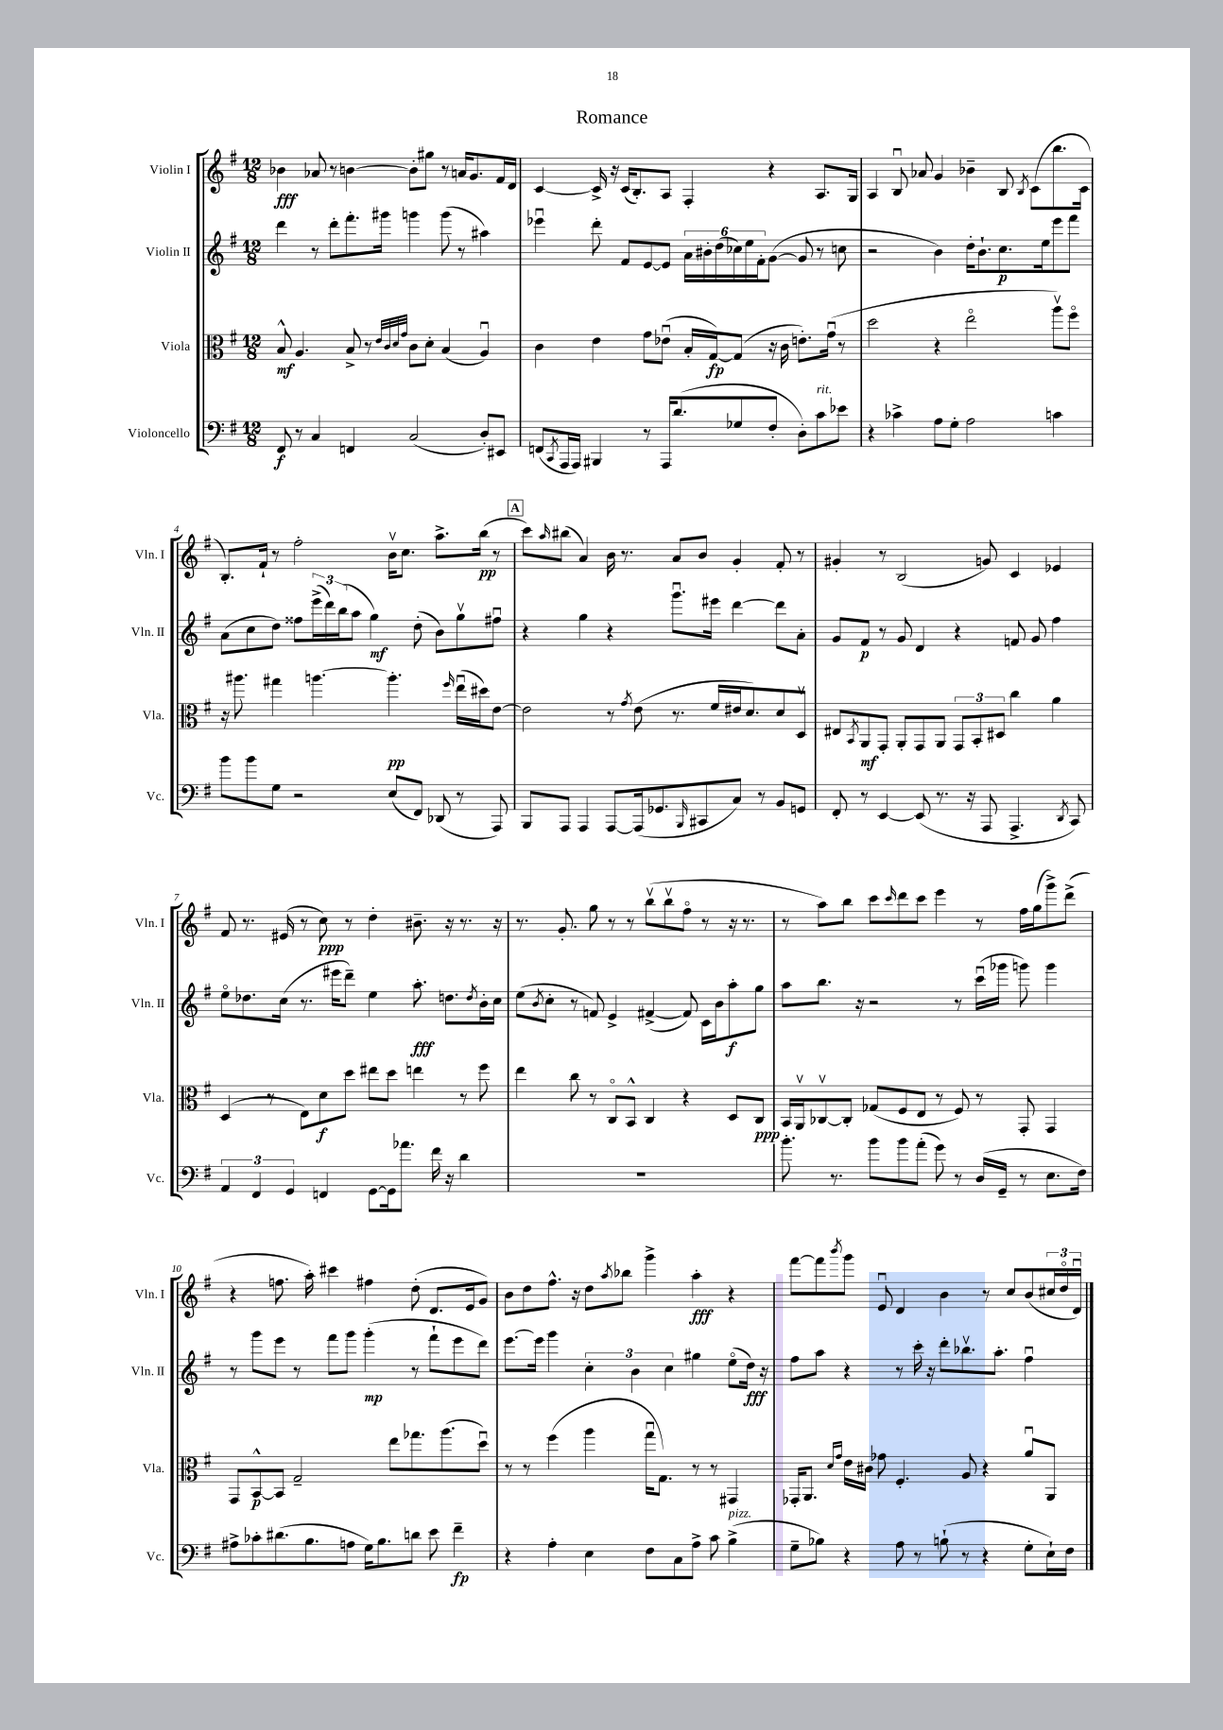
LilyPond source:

\header { title = "Romance" }
<<
\new StaffGroup <<
\new Staff = "s0" \with { instrumentName = "Violin I" shortInstrumentName = "Vln. I" } {
    \clef treble \key g \major \numericTimeSignature \time 12/8
    bes'4\fff aes'8 r8 b'4~ b'8-. gis''8 r8 a'16 g'8. fis'16 d'16 |
    c'4~ c'16-> r16 c'16( b8.-.) a8 fis4-. r4 a8. g16 |
    a4 b8\downbow aes'8 g'4 bes'4-- b8 \acciaccatura { b8 } c'8( b''8. c'16 |
    b8.-.) fis'16-! r8 fis''2-. b'16\upbow c''8. a''8.-> b''16\pp( r8 |
    \mark \markup { \box "A" } c'''8) \grace { a''16 } bis''8( a'4) b'16 r8. a'8 b'8 g'4-. fis'8-. r8 |
    gis'4-. r8 b2( g'8) c'4 ees'4 |
    fis'8 r8. eis'16( r8 c''8\ppp) r8 d''4-. bis'8.-- r16 r8. r16 |
    r8. g'8.-. g''8 r8 r8 b''8\upbow( b''8\upbow fis''8\flageolet r8 r16 r8. |
    r8 a''8) b''8 c'''8 \grace { c'''16 } d'''8 c'''8 e'''4 r8 fis''16 g''16( g'''8->) d'''8->( |
    r4 f''8. a''16-.) cis'''4 fis''4 d''8-.( d'8. e'16 g'8) |
    b'8 d''8 fis''8.-^ r16 d''8 \acciaccatura { a''8 } bes''8 g'''4-> a''4-.\fff r4 |
    fis'''8~ fis'''8 \acciaccatura { b'''8 } g'''8 e'8\downbow d'4 b'4 r8 c''8 b'8( \tuplet 3/2 { cis''16 d''16\flageolet d'16\downbow) } \bar "|." |
}
\new Staff = "s1" \with { instrumentName = "Violin II" shortInstrumentName = "Vln. II" } {
    \clef treble \key g \major \numericTimeSignature \time 12/8
    d'''4 r8 d'''8-. fis'''8.-. gis'''16 g'''4 g'''8( r8 ais''4) |
    ees'''4\downbow d'''8-. fis'8 e'8~ e'8 \tuplet 6/4 { a'16 bis'16-. d''16( ces''16) e''16 fis'16-. } g'8~( g'8 r8 c''8 |
    r2 b'4) d''16-. b'8.-! c''8.\p e''16 e'''8 fis'''8 |
    a'8( c''8 d''8) fisis''8 \tuplet 3/2 { e'''16->( d'''16) b''16( } a''8 g''4\mf) d''8-.( b'8) g''8\upbow fis''8\downbow |
    \mark \markup { \box "A" } r4 g''4 r4 g'''8.\downbow eis'''16 d'''4~ d'''8 a'8-. |
    g'8 fis'8\p r8 g'8 d'4 r4 f'8 g'8 fis''4 |
    e''8\flageolet des''8. c''16( r8. eis'''16 d'''8--) e''4 a''8.-.\fff d''8. \acciaccatura { d''8 } b'16-. c''16 |
    e''8( \acciaccatura { b'8 } c''8-. r8 f'8) e'4-> fis'4~->( fis'8) c'16 b'16 a''8-.\f g''8 |
    a''8 b''8. r16 r2 r8 c'''16\downbow( ges'''16 g'''8) g'''4 |
    r8 g'''8 e'''8 r8 fis'''8 g'''8 g'''4-.\mp( r8 fis'''8-! e'''8 d'''8) |
    e'''8.~ e'''16 g'''4 \tuplet 3/2 { c''4-. b'4 c''4 } gis''4 e''8\flageolet( d''16\fff) r16 |
    fis''8 a''8 r4 r8 c'''16-. r16 d'''8-. bes''8.\upbow a''8.-. fis''4\downbow \bar "|." |
}
\new Staff = "s2" \with { instrumentName = "Viola" shortInstrumentName = "Vla." } {
    \clef alto \key g \major \numericTimeSignature \time 12/8
    b8-^\mf a4. b8-> r8 \grace { e'32 c'32 d'32 g'32 } c'8 d'8-. b4( a4\downbow) |
    c'4 e'4 g'8 ees'8\downbow( b16-. g16~\fp) g8( r16 c'16 e'8.-.) g'16\downbow( r8 |
    d''2 r4 e''2\flageolet a''8\upbow) fis''8\flageolet |
    r16 ais''8. gis''4 a''4.~ a''4.-.\pp \grace { fis''16 } e''16\downbow( dis''16) e'8~ |
    \mark \markup { \box "A" } e'2 r8 \acciaccatura { g'8 } e'8( r8. fis'16 eis'16 d'8.) d'8 d8\upbow |
    eis8 \acciaccatura { b,8 } a,8\mf g,8-. a,8-. g,8 a,8 \tuplet 3/2 { g,8 b,8-. dis8 } c''4 a'4 |
    d4( r8 e8) d'8\f d''8 eis''8 d''8 e''4 r8 fis''8 |
    e''4 c''8 r8 c8\flageolet b,8-^ c4 r4 d8 c8\ppp |
    b,16 a,16\upbow ces8~\upbow ces8-. ges8( fis8 e8 r8 fis8) r8 g,8-. g,4 |
    g,8 b,8~-^\p b,8 g2-- e''8 ges''8. a''8.( d''8\downbow) |
    r8 r8 fis''4( a''4 g''16\downbow g8.) r8 r8 gis,4 |
    ges,16-. a,8. \grace { d'16 g'16 } e'16 cis'16 ges'8 fis4.-. a8 r4 a'8\downbow a,8 \bar "|." |
}
\new Staff = "s3" \with { instrumentName = "Violoncello" shortInstrumentName = "Vc." } {
    \clef bass \key g \major \numericTimeSignature \time 12/8
    fis,8\f r8 c4 f,4 c2( d8-.) eis,8 |
    f,8( \acciaccatura { c,8 } a,,16 a,,16) bis,,4 r8 a,,16 d'8.( ges8 fis8-. d8-.) c'8^\markup { \italic "rit." } ees'8 |
    r4 ces'4-> a8 g8-. a2 c'4 |
    b'8 b'8 g8 r2 e8( fis,8) des,8( r8 a,,8) |
    \mark \markup { \box "A" } b,,8 a,,8 a,,4 a,,8~ a,,16( ges,8. \grace { b,,16 } cis,8 c8) r8 b,8 g,8 |
    fis,8-. r8 e,4~ e,8( r8. r16 a,,8 a,,4.-> \acciaccatura { d,8 } c,8) |
    \tuplet 3/2 { a,4 fis,4 g,4 } f,4 g,8~ g,16 aes'8. fis'16 r16 d'4 |
    R1. |
    b'8.-. r8. b'8 b'8 a'8-.( g'8) r8 d16( g,16-- r8 e8. fis16) |
    ais8-> ces'8-. dis'8.( b8. a8 g16) b8. d'8 e'8 fis'4--\fp |
    r4 a4-. e4 fis8 c8 a8-> c'8 b4->^\markup { \italic "pizz." }( |
    g8-- bes8) r4 a8 r8 b8-!( r8 r4 g8-. e16-!) fis16 \bar "|." |
}
>>
>>
